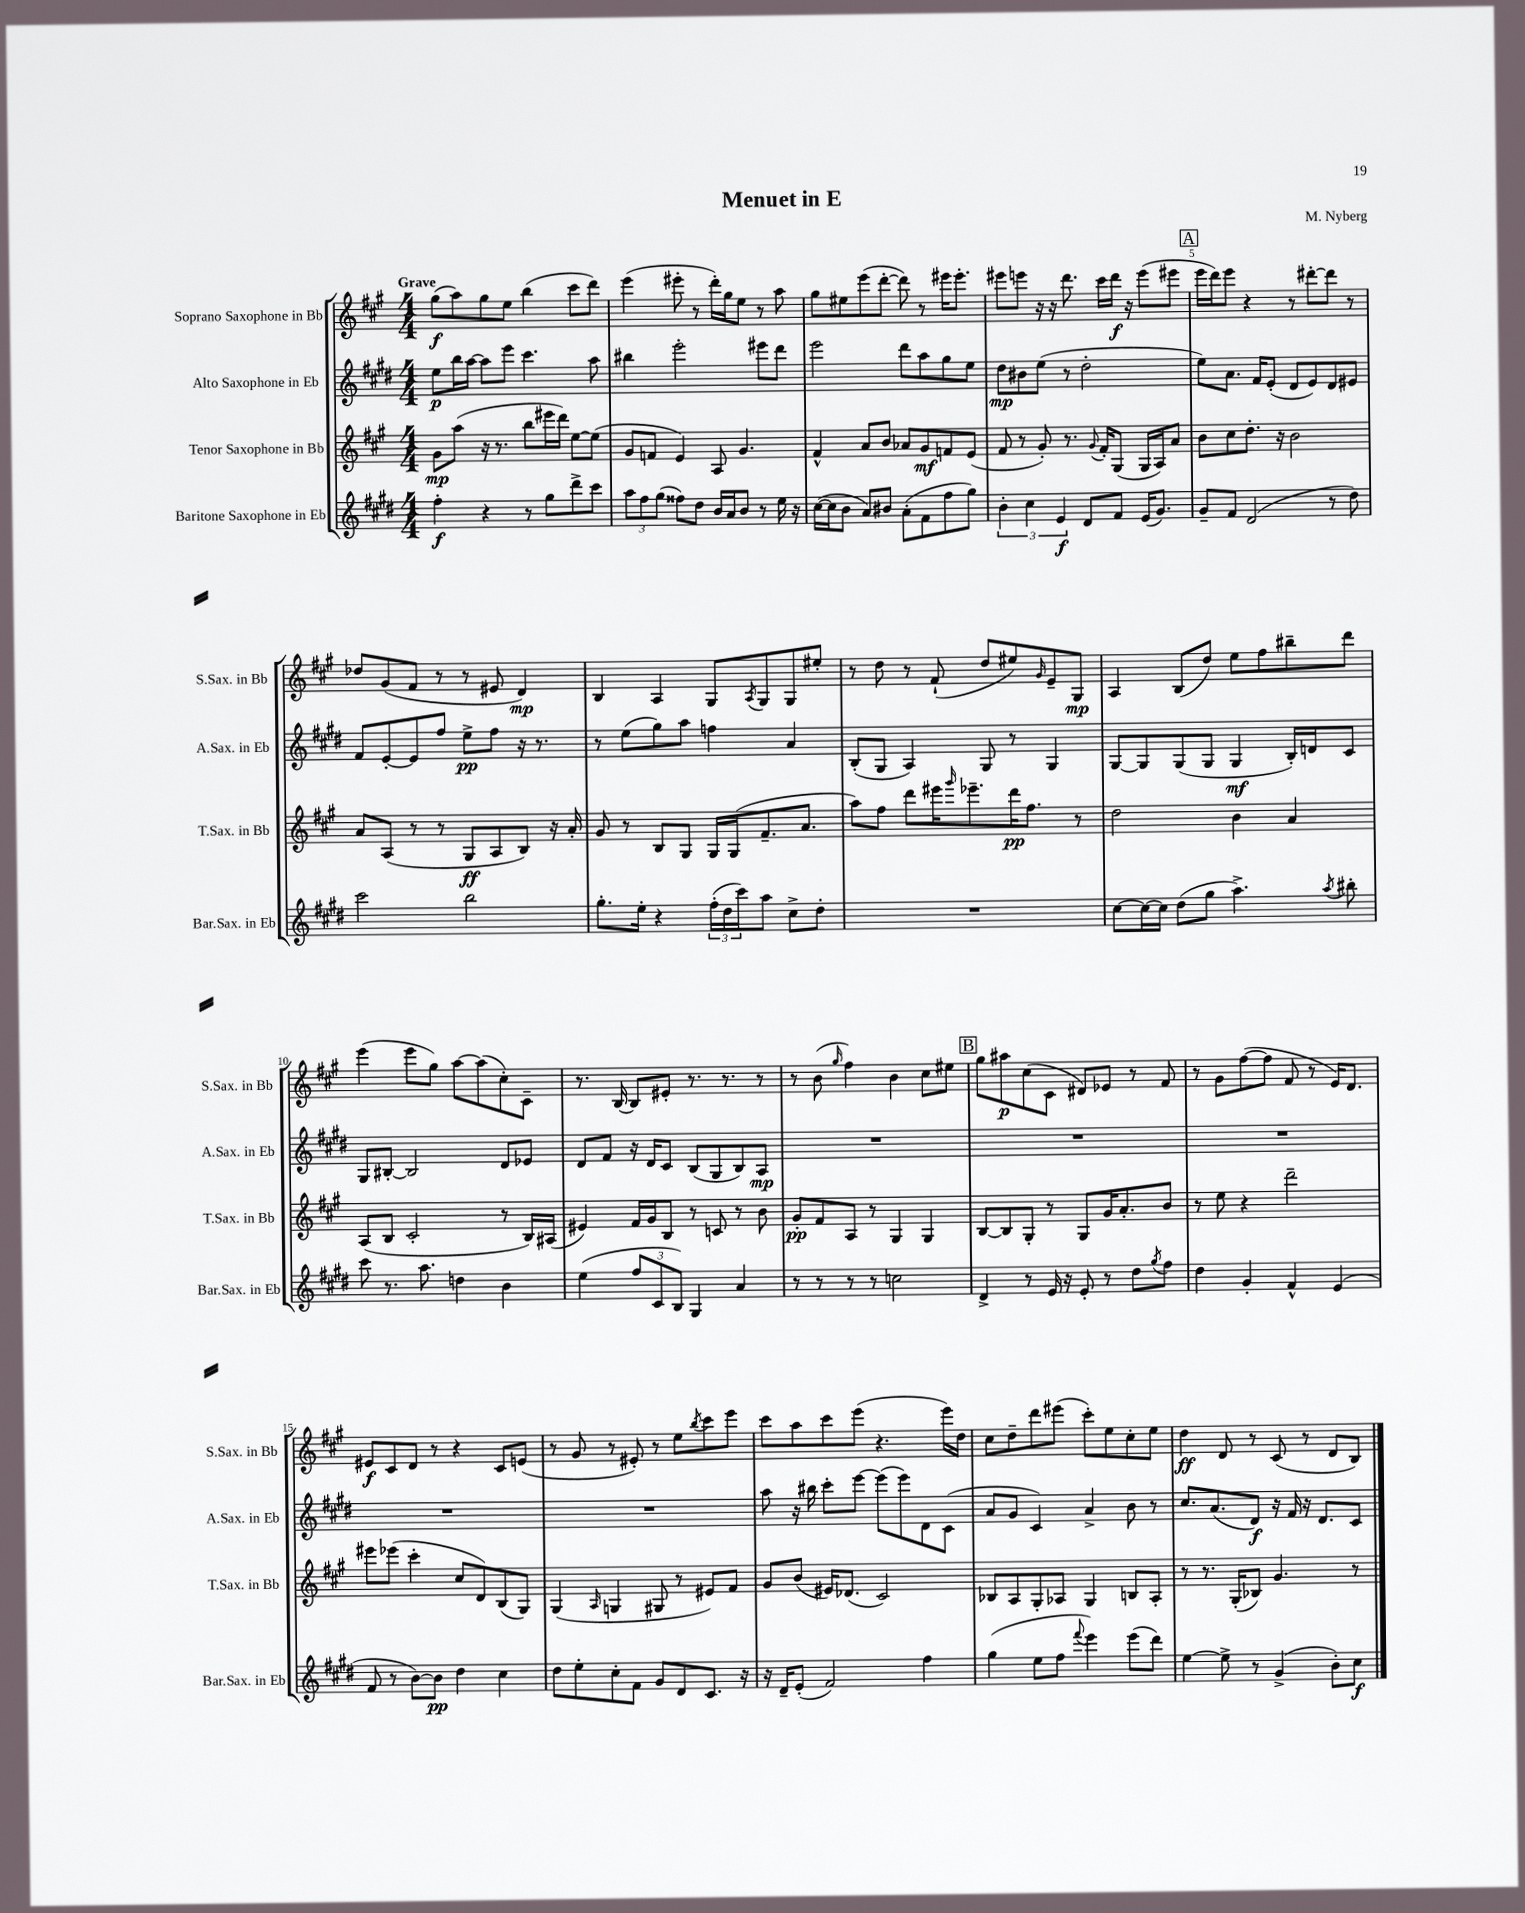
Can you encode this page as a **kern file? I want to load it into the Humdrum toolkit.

**kern	**dynam	**kern	**dynam	**kern	**dynam	**kern	**dynam
*part4	*part4	*part3	*part3	*part2	*part2	*part1	*part1
*staff4	*staff4	*staff3	*staff3	*staff2	*staff2	*staff1	*staff1
*I"Baritone Saxophone in Eb	*	*I"Tenor Saxophone in Bb	*	*I"Alto Saxophone in Eb	*	*I"Soprano Saxophone in Bb	*
*I'Bar.Sax. in Eb	*	*I'T.Sax. in Bb	*	*I'A.Sax. in Eb	*	*I'S.Sax. in Bb	*
*clefG2	*	*clefG2	*	*clefG2	*	*clefG2	*
*k[f#c#g#d#]	*	*k[f#c#g#]	*	*k[f#c#g#d#]	*	*k[f#c#g#]	*
*M4/4	*	*M4/4	*	*M4/4	*	*M4/4	*
=1	=1	=1	=1	=1	=1	=1	=1
!	!	!	!	!	!	!LO:TX:a:B:t=Grave	!
4ff#'\	f	8g#\L	mp	8ee\L	p	(8gg#\L	f
.	.	(8aa\J	.	16bb\L	.	8aa\)	.
.	.	.	.	[16aa\JJ	.	.	.
4r	.	16r	.	8aa\L]	.	8gg#\	.
.	.	8.r	.	.	.	.	.
.	.	.	.	8eee\J	.	8ee\J	.
8r	.	8bb\L	.	4.ccc#\	.	(4bb\	.
8gg#\L	.	16eee#X\L	.	.	.	.	.
.	.	16ddd\JJ)	.	.	.	.	.
8ddd#^\	.	[8ee\L	.	.	.	8ccc#\L	.
8ccc#\J	.	(8ee\J]	.	8aa\	.	8ddd\J)	.
=2	=2	=2	=2	=2	=2	=2	=2
12aa\L	.	8g#/L	.	4bb#X\	.	(4eee\	.
12ff#\	.	.	.	.	.	.	.
.	.	8fn/J	.	.	.	.	.
(12gg#\J	.	.	.	.	.	.	.
8ff##X\L)	.	4e/)	.	2eee'\	.	8eee#X'\	.
8dd#\J	.	.	.	.	.	8r	.
16b/LL	.	8A/	.	.	.	16ddd'\LL)	.
16a/J	.	.	.	.	.	16gg#\J	.
8b/J	.	4.g#/	.	.	.	8ee\J	.
8r	.	.	.	8eee#X\L	.	8r	.
16ee\	.	.	.	8ddd#\J	.	8aa\	.
16r	.	.	.	.	.	.	.
=3	=3	=3	=3	=3	=3	=3	=3
([16cc#\LL	.	4f#^^/	.	2eee\	.	8gg#\L	.
16cc#\J]	.	.	.	.	.	.	.
8b\J	.	.	.	.	.	8ee#X\	.
8a/L)	.	8a/L	.	.	.	(8eee\	.
8b#X/J	.	8b/J	.	.	.	[8ddd'\J	.
(8a'\L	.	8a-X/L	.	8ddd#\L	.	8ddd\])	.
8f#\	.	8g#/	mf	8aa\	.	8r	.
8ff#\	.	8fn/	.	8gg#\	.	16eee#X\KL	.
.	.	.	.	.	.	8.eee#'\J	.
8gg#\J)	.	(8e/J	.	8ee\J	.	.	.
=4	=4	=4	=4	=4	=4	=4	=4
6b'\	.	8f#/	.	8dd#\L	mp	8eee#X\L	.
.	.	8r	.	8b#X\	.	8eeen\J	.
6cc#\	.	.	.	.	.	.	.
.	.	8g#'/)	.	(8ee\J	.	16r	.
.	.	.	.	.	.	16r	.
6e/	f	.	.	.	.	.	.
.	.	8.r	.	8r	.	8.ddd\	.
8d#/L	.	.	.	2dd#'\	.	.	.
.	.	8qqg#/	.	.	.	.	.
.	.	16f#'/KL	.	.	.	16ccc#\LL	.
8f#/J	.	(8G#/J	.	.	.	16ddd\JJ	f
.	.	.	.	.	.	16r	.
(16e/KL	.	16G#/LL	.	.	.	(8eee\L	.
8.g#/J)	.	16A/J)	.	.	.	.	.
.	.	8a/J	.	.	.	8eee#X\J	.
!!LO:REH:place=s1:t=A
=5	=5	=5	=5	=5	=5	=5	=5
8g#~/L	.	8b\L	.	8ee\L)	.	16eee\LL	.
.	.	.	.	.	.	16ddd\J)	.
8f#/J	.	8cc#\	.	8.a\J	.	8eee\J	.
(2d#/	.	8.dd'\J	.	.	.	4r	.
.	.	.	.	16f#/KL	.	.	.
.	.	.	.	(8e'/J	.	.	.
.	.	16r	.	.	.	.	.
.	.	2b\	.	8d#/L	.	8r	.
.	.	.	.	8e/)	.	[8ddd#X'\L	.
8r	.	.	.	8d#/	.	8ddd#\J]	.
8dd#\)	.	.	.	8e#X/J	.	8r	.
!!LO:LB:g=z
=6	=6	=6	=6	=6	=6	=6	=6
2ccc#\	.	8a/L	.	8f#/L	.	8dd-X/L	.
.	.	(8A/J	.	[8e'/	.	(8g#/	.
.	.	8r	.	8e/]	.	8f#/J	.
.	.	8r	.	8ff#/J	.	8r	.
2bb\	.	8G#/L	ff	8ee^\L	pp	8r	.
.	.	8A/	.	8ff#\J	.	8e#X/	.
.	.	8B/J)	.	16r	.	4d/)	mp
.	.	.	.	8.r	.	.	.
.	.	16r	.	.	.	.	.
.	.	16a'/	.	.	.	.	.
=7	=7	=7	=7	=7	=7	=7	=7
8.gg#'\L	.	8g#/	.	8r	.	4B/	.
.	.	8r	.	(8ee\L	.	.	.
16ee'\Jk	.	.	.	.	.	.	.
4r	.	8B/L	.	8gg#\)	.	4A/	.
.	.	8G#/J	.	8aa\J	.	.	.
(24ff#'\LL	.	16G#/LL	.	4ffn\	.	8G#/L	.
24dd#\	.	.	.	.	.	.	.
.	.	(16G#/J	.	.	.	.	.
24ccc#\J)	.	.	.	.	.	.	.
.	.	.	.	.	.	8qA/	.
8aa\J	.	8.f#~/	.	.	.	8G#/	.
8cc#^\L	.	.	.	4a/	.	8G#/	.
.	.	8.a/J	.	.	.	.	.
8dd#'\J	.	.	.	.	.	8ee#X'/J	.
=8	=8	=8	=8	=8	=8	=8	=8
1r	.	8aa\L)	.	(8B'/L	.	8r	.
.	.	8ff#\J	.	8G#/J	.	8dd\	.
.	.	8ddd\L	.	4A/)	.	8r	.
.	.	16eee#X\K	.	.	.	(8f#`/	.
.	.	16qqggg#/	.	.	.	.	.
.	.	8.eee-X~\	.	.	.	.	.
.	.	.	.	8G#/	.	8dd/L	.
.	.	16ddd\K	pp	8r	.	8ee#X/)	.
.	.	8.ff#\J	.	.	.	.	.
.	.	.	.	.	.	16qqg#/	.
.	.	.	.	4G#/	.	8e~/	.
.	.	8r	.	.	.	8G#/J	mp
=9	=9	=9	=9	=9	=9	=9	=9
[8cc#\L	.	2dd\	.	[8G#/L	.	4A/	.
16cc#\L_	.	.	.	8G#/]	.	.	.
16cc#\JJ]	.	.	.	.	.	.	.
(8dd#\L	.	.	.	(8G#/	.	(8B/L	.
8gg#\J	.	.	.	8G#/J	.	8dd/J)	.
4.aa^\)	.	4b\	.	4G#/	mf	8ee\L	.
.	.	.	.	.	.	8ff#\	.
.	.	4a/	.	16B'/LL)	.	8bb#X~\	.
.	.	.	.	16dn/J	.	.	.
8qaa/	.	.	.	.	.	.	.
8bb#X'\	.	.	.	8c#/J	.	8ddd\J	.
!!LO:LB:g=z
=10	=10	=10	=10	=10	=10	=10	=10
8ccc#\	.	(8A/L	.	8G#/L	.	(4eee\	.
8.r	.	8B/J	.	[8B#X'/J	.	.	.
.	.	2c#'/	.	2B#/]	.	8eee\L	.
8.aa\	.	.	.	.	.	.	.
.	.	.	.	.	.	8gg#\J)	.
4ddn\	.	.	.	.	.	[8aa\L	.
.	.	.	.	.	.	(8aa\]	.
4b\	.	8r	.	8d#/L	.	8cc#'\)	.
.	.	16B/LL)	.	8e-X/J	.	8c#~\J	.
.	.	(16A#X/JJ	.	.	.	.	.
=11	=11	=11	=11	=11	=11	=11	=11
(4ee\	.	4e#X/)	.	8d#/L	.	8.r	.
.	.	.	.	8f#/J	.	.	.
.	.	.	.	.	.	[16B/	.
12ff#/L	.	16f#/LL	.	16r	.	8B/L]	.
.	.	16g#/J	.	16d#/KL	.	.	.
12c#/	.	.	.	.	.	.	.
.	.	8B/J	.	8c#/J	.	8e#X'/J	.
12B/J)	.	.	.	.	.	.	.
4G#/	.	8r	.	(8B/L	.	8.r	.
.	.	8cn/	.	8G#/	.	.	.
.	.	.	.	.	.	8.r	.
4a/	.	8r	.	8B/)	.	.	.
.	.	8b\	.	8A/J	mp	8r	.
=12	=12	=12	=12	=12	=12	=12	=12
8r	.	8g#'/L	pp	1r	.	8r	.
8r	.	8f#/	.	.	.	(8b\	.
.	.	.	.	.	.	16qqgg#/	.
8r	.	8A/J	.	.	.	4ff#\)	.
8r	.	8r	.	.	.	.	.
2ccn\	.	4G#/	.	.	.	4b\	.
.	.	4G#/	.	.	.	8cc#\L	.
.	.	.	.	.	.	8ee#X\J	.
!!LO:REH:place=s1:t=B
=13	=13	=13	=13	=13	=13	=13	=13
4d#^/	.	[8B/L	.	1r	.	8gg#\L	.
.	.	8B/]	.	.	.	8aa#X\	p
8r	.	8G#'/J	.	.	.	(8cc#\	.
16e/	.	8r	.	.	.	8c#\J	.
16r	.	.	.	.	.	.	.
8e'/	.	8G#/L	.	.	.	8d#X/L)	.
8r	.	16g#/K	.	.	.	8e-X/J	.
.	.	8.a'/	.	.	.	.	.
8dd#\L	.	.	.	.	.	8r	.
8qgg#/	.	.	.	.	.	.	.
8ff#\J	.	8b/J	.	.	.	8f#/	.
=14	=14	=14	=14	=14	=14	=14	=14
4dd#\	.	8r	.	1r	.	8r	.
.	.	8ee\	.	.	.	8g#\L	.
4g#'/	.	4r	.	.	.	([8ff#\	.
.	.	.	.	.	.	8ff#\J]	.
4f#^^/	.	2ddd~\	.	.	.	8f#/	.
.	.	.	.	.	.	8r	.
(4e/	.	.	.	.	.	16e/KL)	.
.	.	.	.	.	.	8.d/J	.
!!LO:LB:g=z
=15	=15	=15	=15	=15	=15	=15	=15
8f#/	.	8eee#X\L	.	1r	.	8e#X/L	f
8r	.	(8eee-X\J	.	.	.	8c#/	.
[8b\L)	.	4ccc#'\	.	.	.	8d/J	.
8b\J]	pp	.	.	.	.	8r	.
4dd#\	.	8cc#/L	.	.	.	4r	.
.	.	8d/)	.	.	.	.	.
4cc#\	.	(8B/	.	.	.	8c#/L	.
.	.	8G#/J)	.	.	.	(8en/J	.
=16	=16	=16	=16	=16	=16	=16	=16
8dd#\L	.	(4G#/	.	1r	.	8r	.
8ee'\	.	.	.	.	.	8g#/	.
.	.	16qqA/	.	.	.	.	.
8cc#'\	.	4Gn/	.	.	.	8r	.
8f#\J	.	.	.	.	.	8e#X'/)	.
8g#/L	.	8G#X/	.	.	.	8r	.
8d#/	.	8r	.	.	.	8ee\L	.
.	.	.	.	.	.	8qbb/	.
8.c#/J	.	8e#X/L)	.	.	.	8ccc#\	.
.	.	8f#/J	.	.	.	8eee\J	.
16r	.	.	.	.	.	.	.
=17	=17	=17	=17	=17	=17	=17	=17
16r	.	8g#/L	.	8aa\	.	8ccc#\L	.
16d#~/KL	.	.	.	.	.	.	.
(8e'/J	.	(8b/J	.	16r	.	8aa\	.
.	.	.	.	16bb#X\	.	.	.
2f#/)	.	16e#X/KL)	.	8ccc#'\L	.	8ccc#\	.
.	.	(8.d-X/J	.	.	.	.	.
.	.	.	.	[8eee\J	.	(8eee\J	.
.	.	2c#/)	.	(8eee\L]	.	4.r	.
.	.	.	.	8eee\)	.	.	.
4ff#\	.	.	.	8d#\	.	.	.
.	.	.	.	(8c#\J	.	16eee\LL)	.
.	.	.	.	.	.	16dd\JJ	.
=18	=18	=18	=18	=18	=18	=18	=18
(4gg#\	.	8B-X/L	.	8a/L	.	8cc#\L	.
.	.	8A/	.	8g#/J	.	8dd~\	.
8ee\L	.	8G#'/	.	4c#/)	.	8ddd\	.
8ff#\J	.	8A-X/J	.	.	.	(8eee#X\J	.
8qqfff#/	.	.	.	.	.	.	.
4eee\)	.	4G#/	.	4a^/	.	8ccc#'\L)	.
.	.	.	.	.	.	8ee\	.
(8eee\L	.	8Bn/L	.	8b\	.	8cc#'\	.
8ddd#\J)	.	8A-'/J	.	8r	.	8ee\J	.
=19	=19	=19	=19	=19	=19	=19	=19
[4ee\	.	8r	.	8.cc#/L	.	4dd\	ff
.	.	8.r	.	.	.	.	.
.	.	.	.	(8.a/	.	.	.
8ee^\]	.	.	.	.	.	8d/	.
.	.	(16G#'/KL	.	.	.	.	.
8r	.	8B-X/J)	.	8d#/J)	f	8r	.
(4g#^/	.	4.g#/	.	16r	.	(8c#/	.
.	.	.	.	16f#/	.	.	.
.	.	.	.	16r	.	8r	.
.	.	.	.	8.d#/L	.	.	.
8b'\L)	.	.	.	.	.	8d/L	.
8cc#\J	f	8r	.	8c#/J	.	8B/J)	.
==	==	==	==	==	==	==	==
*-	*-	*-	*-	*-	*-	*-	*-
